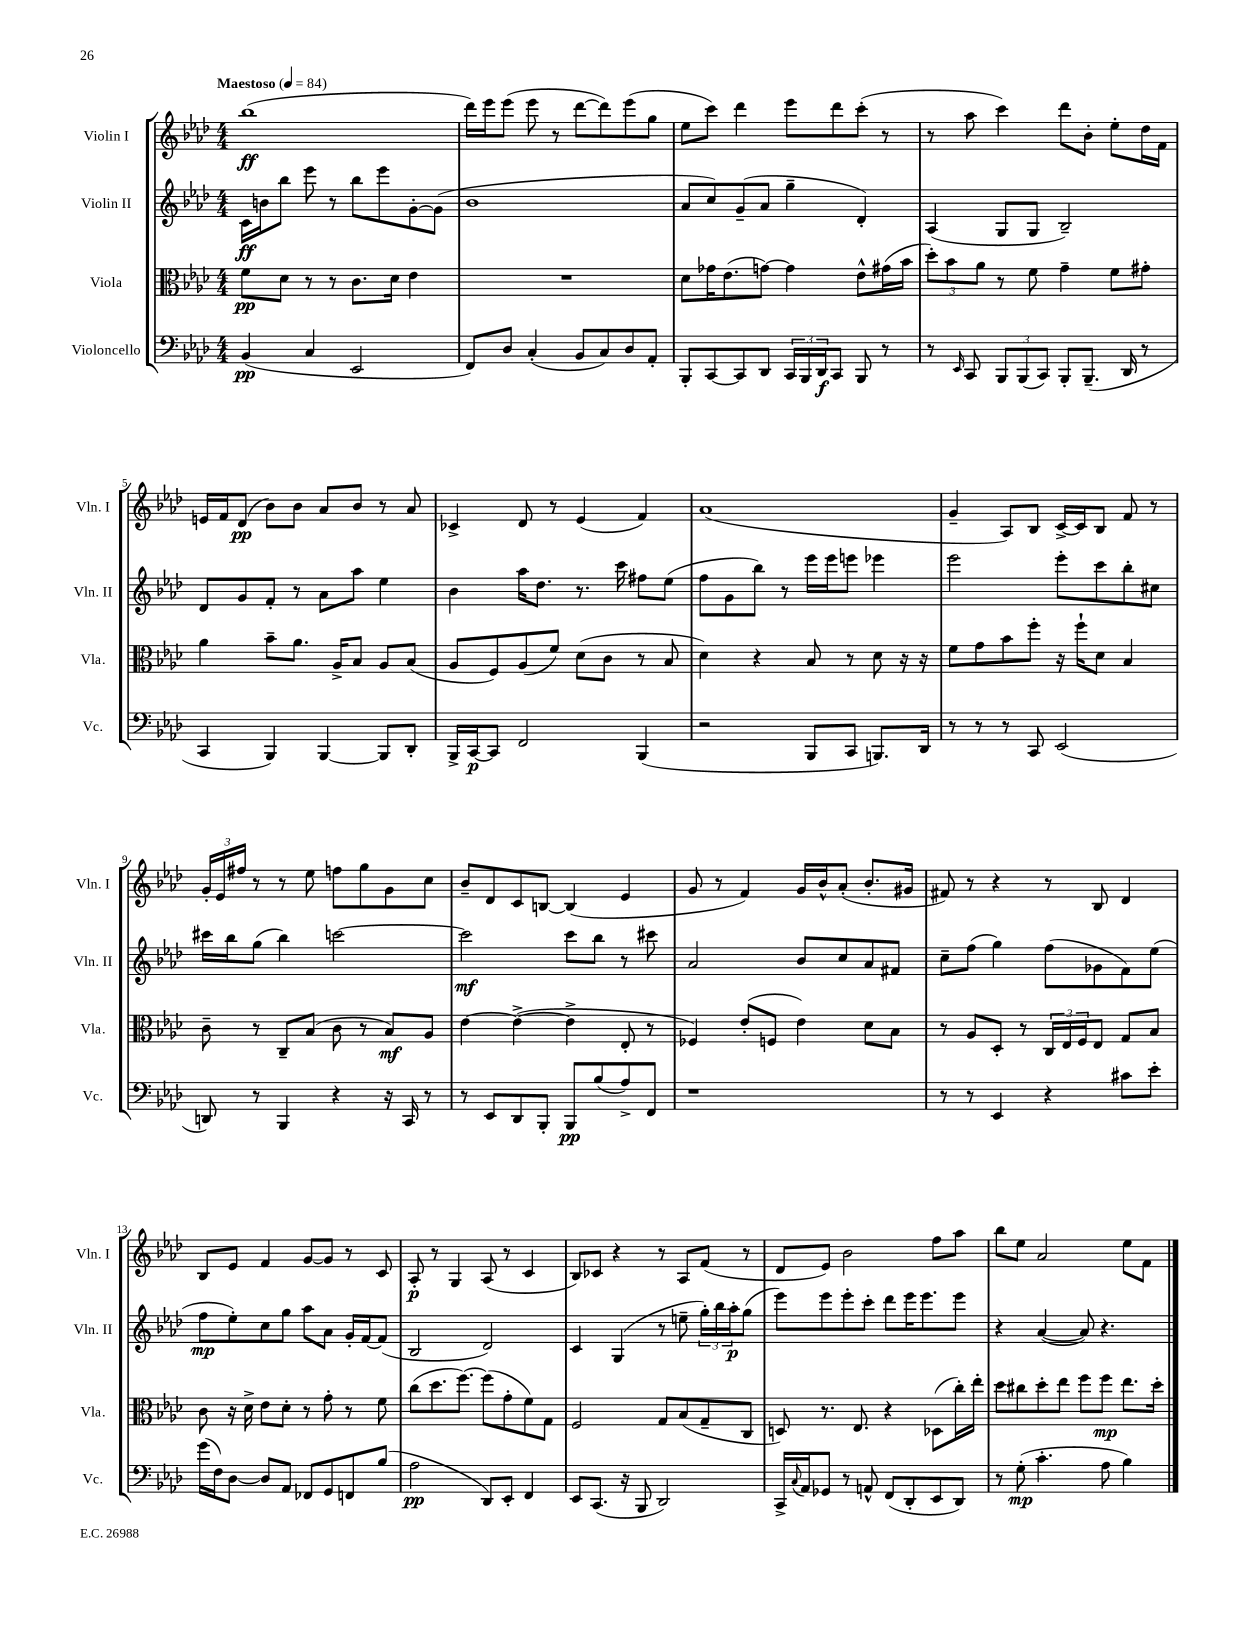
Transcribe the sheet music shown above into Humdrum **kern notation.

**kern	**kern	**kern	**kern
*staff4	*staff3	*staff2	*staff1
*clefF4	*clefC3	*clefG2	*clefG2
*k[b-e-a-d-]	*k[b-e-a-d-]	*k[b-e-a-d-]	*k[b-e-a-d-]
*M4/4	*M4/4	*M4/4	*M4/4
*MM84	*MM84	*MM84	*MM84
(4BB-	8f	16c	(1bb-
.	.	16b	.
.	8d-	8bb-	.
4C	8r	8eee-	.
.	8r	8r	.
2EE-	8.c	8bb-	.
.	.	8eee-	.
.	16d-	.	.
.	4e-	[8g'	.
.	.	(8g]	.
=	=	=	=
8FF)	1r	1b-	16ddd-)
.	.	.	16eee-
8D-	.	.	(8eee-
(4C'	.	.	8eee-
.	.	.	8r
8BB-	.	.	[8ddd-
8C)	.	.	8ddd-])
8D-	.	.	(8eee-
8AA-'	.	.	8gg
=	=	=	=
8BBB-'	8d-	8a-	8ee-
[8CC	16g-	8cc)	8ccc)
.	(8.e-	.	.
8CC]	.	(8g~	4ddd-
8DD-	[8g)	8a-	.
24CC	4g]	4gg~	8eee-
24BBB-	.	.	.
24DD-	.	.	.
8CC	.	.	8ddd-
8BBB-	8e-^^	4d-')	(8ccc'
8r	(16g#	.	8r
.	16b-	.	.
=	=	=	=
8r	12dd-')	(4A-	8r
.	12b-	.	.
16qqEE-	.	.	.
8CC	.	.	8aa-
.	12a-	.	.
12BBB-	8r	8G	4ccc)
(12BBB-	.	.	.
.	8f	8G	.
12CC)	.	.	.
8BBB-'	4g~	2B-~)	8ddd-
(8.BBB-~	.	.	8b-'
.	8f	.	8ee-'
16DD-	.	.	.
8r	8g#'	.	16dd-
.	.	.	16f
=	=	=	=
4CC	4a-	8d-	16e
.	.	.	16f
.	.	8g	(8d-
4BBB-)	8b-~	8f'	8b-)
.	8.a-	8r	8b-
[4BBB-	.	8a-	8a-
.	16A-^	.	.
.	8B-	8aa-	8b-
8BBB-]	8A-	4ee-	8r
8DD-'	(8B-	.	8a-
=	=	=	=
16BBB-^	8A-	4b-	4c-^
[16CC	.	.	.
8CC]	8F)	.	.
2FF	(8A-	16aa-	8d-
.	.	8.dd-	.
.	8f)	.	8r
.	(8d-	8.r	(4e-
.	8c	.	.
.	.	16ccc	.
(4BBB-	8r	8ff#	4f)
.	8B-	(8ee-	.
=	=	=	=
2r	4d-)	8ff	(1a-
.	.	8g	.
.	4r	8bb-)	.
.	.	8r	.
8BBB-	8B-	16eee-	.
.	.	16eee-	.
8CC	8r	8eee	.
8.BBB)	8d-	4eee-	.
.	16r	.	.
16DD-	16r	.	.
=	=	=	=
8r	8f	2eee-	4g~
8r	8g	.	.
8r	8b-	.	8A-)
8CC	8ff'	.	8B-
(2EE-	16r	8eee-'	[16c^
.	16ff`	.	16c]
.	8d-	8ccc	8B-
.	4B-	8bb-'	8f
.	.	8cc#	8r
=	=	=	=
8DD)	8c~	16ccc#	24g'
.	.	.	24e-
.	.	16bb-	.
.	.	.	24ff#
8r	8r	(8gg	8r
4BBB-	8C~	4bb-)	8r
.	(8B-	.	8ee-
4r	8c	[2ccc	8ff
.	8r	.	8gg
16r	8B-)	.	8g
16CC	.	.	.
8r	8A-	.	8cc
=	=	=	=
8r	[4e-	2ccc]	8b-~
8EE-	.	.	8d-
8DD-	(4e-^_	.	8c
8BBB-'	.	.	[8B
8BBB-	4e-^]	8ccc	(4B]
(8B-	.	8bb-	.
8A-^)	8E-'	8r	4e-
8FF	8r	8ccc#	.
=	=	=	=
1r	4F-)	2a-	8g
.	.	.	8r
.	(8e-'	.	4f)
.	8F	.	.
.	4e-)	8b-	16g
.	.	.	16b-^^
.	.	8cc	(8a-'
.	8d-	8a-	8.b-'
.	8B-	8f#	.
.	.	.	16g#
=	=	=	=
8r	8r	8cc~	8f#)
8r	8A-	(8ff	8r
4EE-	8D-'	4gg)	4r
.	8r	.	.
4r	24C	(8ff	8r
.	24E-	.	.
.	24F	.	.
.	8E-	8g-	8B-
8c#	8G	8f)	4d-
8e-'	8B-	(8ee-	.
=	=	=	=
(16g	8c	8ff	8B-
16F)	.	.	.
[8D-	16r	8ee-')	8e-
.	16d-^	.	.
8D-]	8e-	8cc	4f
8AA-	8d-'	8gg	.
8FF-	8r	8aa-	[8g
8GG	8g'	8a-	8g]
8FF	8r	16g'	8r
.	.	[16f	.
(8B-	8f	(8f]	8c
=	=	=	=
2A-	(8cc	2B-	8A-'
.	8.dd-	.	8r
.	.	.	4G
.	[8.ff)	.	.
8DD-)	(8ff]	2d-)	(8A-
8EE-'	8g'	.	8r
4FF	8f)	.	4c
.	8G	.	.
=	=	=	=
8EE-	2F	4c	8B-)
(8.CC	.	.	8c-
.	.	(4G	4r
16r	.	.	.
8BBB-	.	.	.
2DD-)	8G	8r	8r
.	(8B-	8ee~	8A-
.	8G~	24gg')	(8f
.	.	24bb-	.
.	.	24aa-'	.
.	8C	(8gg	8r
=	=	=	=
16CC^	8D)	8eee-)	8d-
8qqC	.	.	.
16AA-	.	.	.
8GG-	8.r	8eee-	8e-)
8r	.	8eee-'	2b-
.	8.E-	.	.
8AA^^	.	8ccc'	.
(8FF	4r	8ddd-	.
8DD-'	.	16eee-	.
.	.	8.eee-	.
8EE-	(8D-	.	8ff
8DD-)	16cc')	8eee-	8aa-
.	16ee-'	.	.
=	=	=	=
8r	8dd-	4r	8bb-
(8G'	8cc#	.	8ee-
4.c'	8dd-'	([4a-	2a-
.	8ee-	.	.
.	8ff	8a-])	.
8A-	8ff	4.r	.
4B-)	8.ee-	.	8ee-
.	.	.	8f
.	16dd-'	.	.
==	==	==	==
*-	*-	*-	*-
